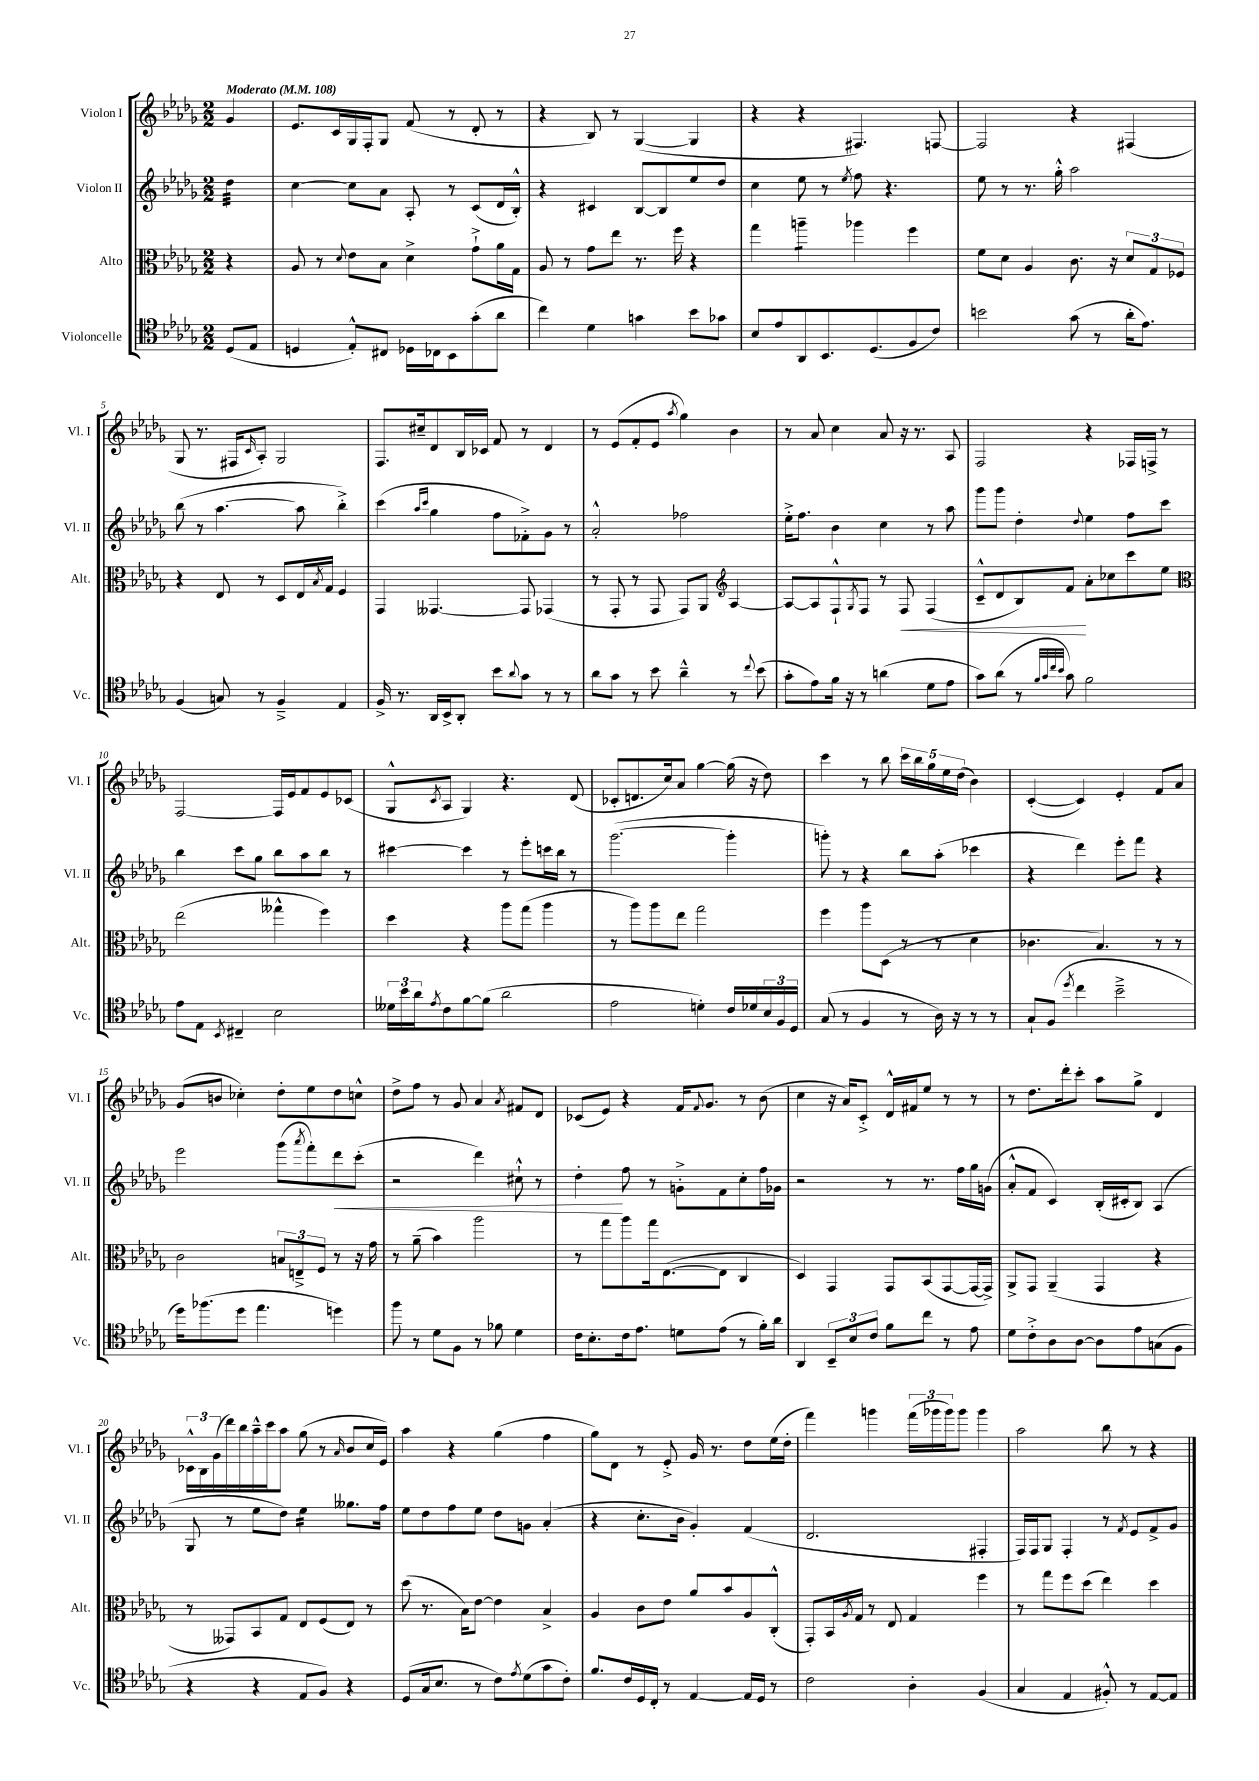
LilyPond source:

<<
\new StaffGroup <<
\new Staff = "s0" \with { instrumentName = "Violon I" shortInstrumentName = "Vl. I" } {
    \clef treble \key des \major \numericTimeSignature \time 2/2 \partial 4 \tempo "Moderato" 4 = 108
    ges'4 |
    ees'8. c'16 ges16 f16-. ges8 f'8( r8 des'8-. r8 |
    r4 bes8) r8 ges4~( ges4 |
    r4 r4 fis4.) f8~ |
    f2 r4 fis4( |
    ges8 r8. fis16 \grace { c'16 } aes8-.) ges2 |
    f8. cis''16-- des'8 bes16 ces'16 f'8 r8 des'4 |
    r8 ees'8( f'8-. ees'8 \acciaccatura { aes''8 } ges''4) bes'4 |
    r8 aes'8 c''4 aes'8 r16 r8. aes8 |
    f2 r4 fes16 f16-> r8 |
    f2~ f16 ees'16 f'8 ees'8 ces'8( |
    ges8-^ \acciaccatura { c'8 } aes8 ges4) r4. des'8( |
    ces'8-. d'8. c''16) aes'8 ges''4~ ges''16( r16 des''8) |
    c'''4 r8 bes''8 \tuplet 5/4 { c'''16 bes''16 ges''16 ees''16 des''16( } bes'4) |
    c'4~-.( c'4) ees'4-. f'8 aes'8 |
    ges'8( b'8 ces''4-.) des''8-. ees''8 des''8 c''8-^ |
    des''8-> f''8 r8 ges'8 aes'4 \acciaccatura { aes'8 } fis'8 des'8 |
    ces'8( ees'8) r4 f'16 \appoggiatura { f'8 } ges'8. r8 bes'8( |
    c''4 r16 aes'16) c'8-.-> des'16-^ fis'16 ees''8 r8 r8 |
    r8 des''8. des'''16-. c'''8-. aes''8 ges''8-> des'4 |
    \tuplet 3/2 { ces'16-^ bes16 ges'16( } des'''16) bes''16 aes''16---^ c'''16 aes''8 ges''8( r8 \grace { aes'16 } bes'8 c''16 ees'16) |
    aes''4 r4 ges''4( f''4 |
    ges''8) des'8 r8 ees'8-.-> ges'16 r8. des''8 ees''16( des''16-. |
    f'''4) g'''4 \tuplet 3/2 { f'''16( ges'''16 ges'''16) } ges'''8 ges'''4 |
    aes''2 bes''8 r8 r4 \bar "|." |
}
\new Staff = "s1" \with { instrumentName = "Violon II" shortInstrumentName = "Vl. II" } {
    \clef treble \key des \major \numericTimeSignature \time 2/2 \partial 4
    des''4:32 |
    c''4~ c''8 aes'8 aes8-. r8 c'8( des'16 bes16-.-^) |
    r4 cis'4 bes8~ bes8 ees''8 des''8 |
    c''4 ees''8 r8 \acciaccatura { ees''8 } f''8 r4. |
    ees''8 r8 r8. ges''16-.-^ aes''2 |
    bes''8( r8 aes''4.~ aes''8 bes''4-.->) |
    c'''4( \grace { aes''16 c'''16 } ges''4 f''8 fes'8-.->) ges'8 r8 |
    aes'2-.-^ fes''2 |
    ees''16-.-> f''8. bes'4 c''4 r8 aes''8 |
    ges'''8 ges'''8 des''4-. \appoggiatura { des''8 } ees''4 f''8 c'''8 |
    bes''4 c'''8 ges''8 bes''8 aes''8 bes''8 r8 |
    cis'''4~ cis'''4 r8 ees'''8-. c'''16 bes''16 r8 |
    ges'''2.~( ges'''4-. |
    g'''8-.) r8 r4 bes''8 aes''8-.( ces'''4 |
    r4 des'''4) ees'''8-. f'''8 r4 |
    ees'''2 ges'''8( \acciaccatura { aes'''8 } f'''8-.) des'''8\< c'''8-.( |
    r2 des'''4) cis''8-!-^ r8 |
    des''4-.\! f''8 r8 g'8-.-> f'8 c''8-. f''16 ges'16 |
    r2 r8 r8. f''16 ges''16 g'16( |
    aes'8-.-^ f'8 c'4) bes16-.( cis'16-. bes8) aes4( |
    ges8 r8 ees''8 des''8) ees''4:16 geses''8. f''16 |
    ees''8 des''8 f''8 ees''8 des''8 g'8 aes'4-.( |
    r4 c''8.-. bes'16 ges'4-.) f'4( |
    des'2. fis4-. |
    f16) f16 ges8 f4-. r8 \acciaccatura { f'8 } ees'8 f'8-> ges'8 \bar "|." |
}
\new Staff = "s2" \with { instrumentName = "Alto" shortInstrumentName = "Alt." } {
    \clef alto \key des \major \numericTimeSignature \time 2/2 \partial 4
    r4 |
    aes8 r8 \appoggiatura { des'8 } ees'8 bes8 des'4-> ges'8-!-> aes'16 ges16 |
    aes8 r8 ges'8 ees''8 r8. f''16 r4 |
    ges''4 a''4:8-- aes''4 f''4 |
    f'8 des'8 aes4 c'8. r16 \tuplet 3/2 { des'8 ges8 fes8 } |
    r4 ees8 r8 des8 ees16 \acciaccatura { bes8 } ges16 f4 |
    ges,4 geses,4.~ geses,8 ges,4( |
    r8 ges,8-. r8 ges,8 ges,8) aes,8 \clef treble aes4~ |
    aes8~ aes8 f8-!-^ \acciaccatura { ges8 } f8 r8 f8\< f4( |
    c'8---^ des'8 bes8) f'8\! aes'8-. ces''8 c'''8 ees''8 |
    \clef alto ees''2( geses''4-^ f''4) |
    des''4 r4 aes''8 ges''8( aes''4 |
    r8 aes''8) aes''8 ees''8 ges''2 |
    f''4 aes''8 des8( r8 r8 des'4 |
    ces'4. bes4.) r8 r8 |
    c'2 \tuplet 3/2 { b8 e8---> f8 } r8 r16 ges'16 |
    r8 aes'8--( bes'4) aes''2 |
    r8 ges''8 aes''8 ges''16 ees8.~( ees8 c4 |
    des4) ges,4 ges,8 bes,8( ges,8~ ges,16~ ges,16->) |
    aes,8-> ges,8 aes,4--( ges,4 r4 |
    r8 geses,8) bes,8 ges8 ees8 f8( ees8) r8 |
    des''8( r8. bes16) ees'8~ ees'4 bes4-> |
    aes4 c'8 ees'8 aes'8 bes'8 aes8 c8-.-^( |
    ges,8-.) bes,16 \acciaccatura { aes8 } ges16 r8 ees8 ges4 f''4 |
    r8 ges''8 f''8 des''8( ees''4) des''4 \bar "|." |
}
\new Staff = "s3" \with { instrumentName = "Violoncelle" shortInstrumentName = "Vc." } {
    \clef tenor \key des \major \numericTimeSignature \time 2/2 \partial 4
    des8( ees8 |
    d4 ees8-.-^) cis8 des16 ces16 bes,8 ges'8-.( aes'8 |
    c''4) des'4 g'4 bes'8 ges'8 |
    bes8 ees'8 aes,8 bes,8. des8.( f8 c'8) |
    b'2 ges'8( r8 aes'16-. ees'8.) |
    f4( g8) r8 f4---> ees4 |
    f16-> r8. aes,16 bes,16-> aes,8-. bes'8 \appoggiatura { aes'8 } ges'8 r8 r8 |
    aes'8 ges'8 r8 bes'8 aes'4---^ r8 \appoggiatura { c''8 } bes'8( |
    ges'8-. ees'8) f'16 r16 r8 a'4( des'8 ees'8 |
    ges'8) aes'8( r8 \grace { f'32 ges'32 c''32 bes'32 } ges'8) f'2 |
    ees'8 ees8 \acciaccatura { bes,8 } cis4-- bes2 |
    \tuplet 3/2 { deses'16 bes'16 aes'16 } \acciaccatura { ees'8 } c'8 f'8~ f'8( aes'2 |
    ees'2 d'4-.) c'16 des'16 \tuplet 3/2 { bes16 f16 des16 } |
    ges8( r8 f4 r8 aes16) r16 r8 r8 |
    ges8-! f8( \acciaccatura { des''8 } c''4 bes'2---> |
    des''16) fes''8.( des''8 ees''4. d''4) |
    f''8 r8 des'8 f8 r8 fes'8 des'4 |
    c'16 bes8.-. c'16 ees'8. d'8 ees'8( r8 f'16-.) aes'16 |
    aes,4 \tuplet 3/2 { bes,8-- bes8 c'8 } f'8 c''8 r8 ees'8 |
    des'8 c'8-.-> aes8 aes8~ aes8 ees'8 g8( f8 |
    r4 r4 ees8 f8) r4 |
    des8( ges16 bes8. r8 c'8) \acciaccatura { ees'8 } des'8( ges'8 c'8-.) |
    f'8. c'16 des16 c16-. r8 ees4~ ees16 des16 r8 |
    c'2 aes4-. f4( |
    ges4 ees4 fis8-.-^) r8 ees8~ ees8 \bar "|." |
}
>>
>>
